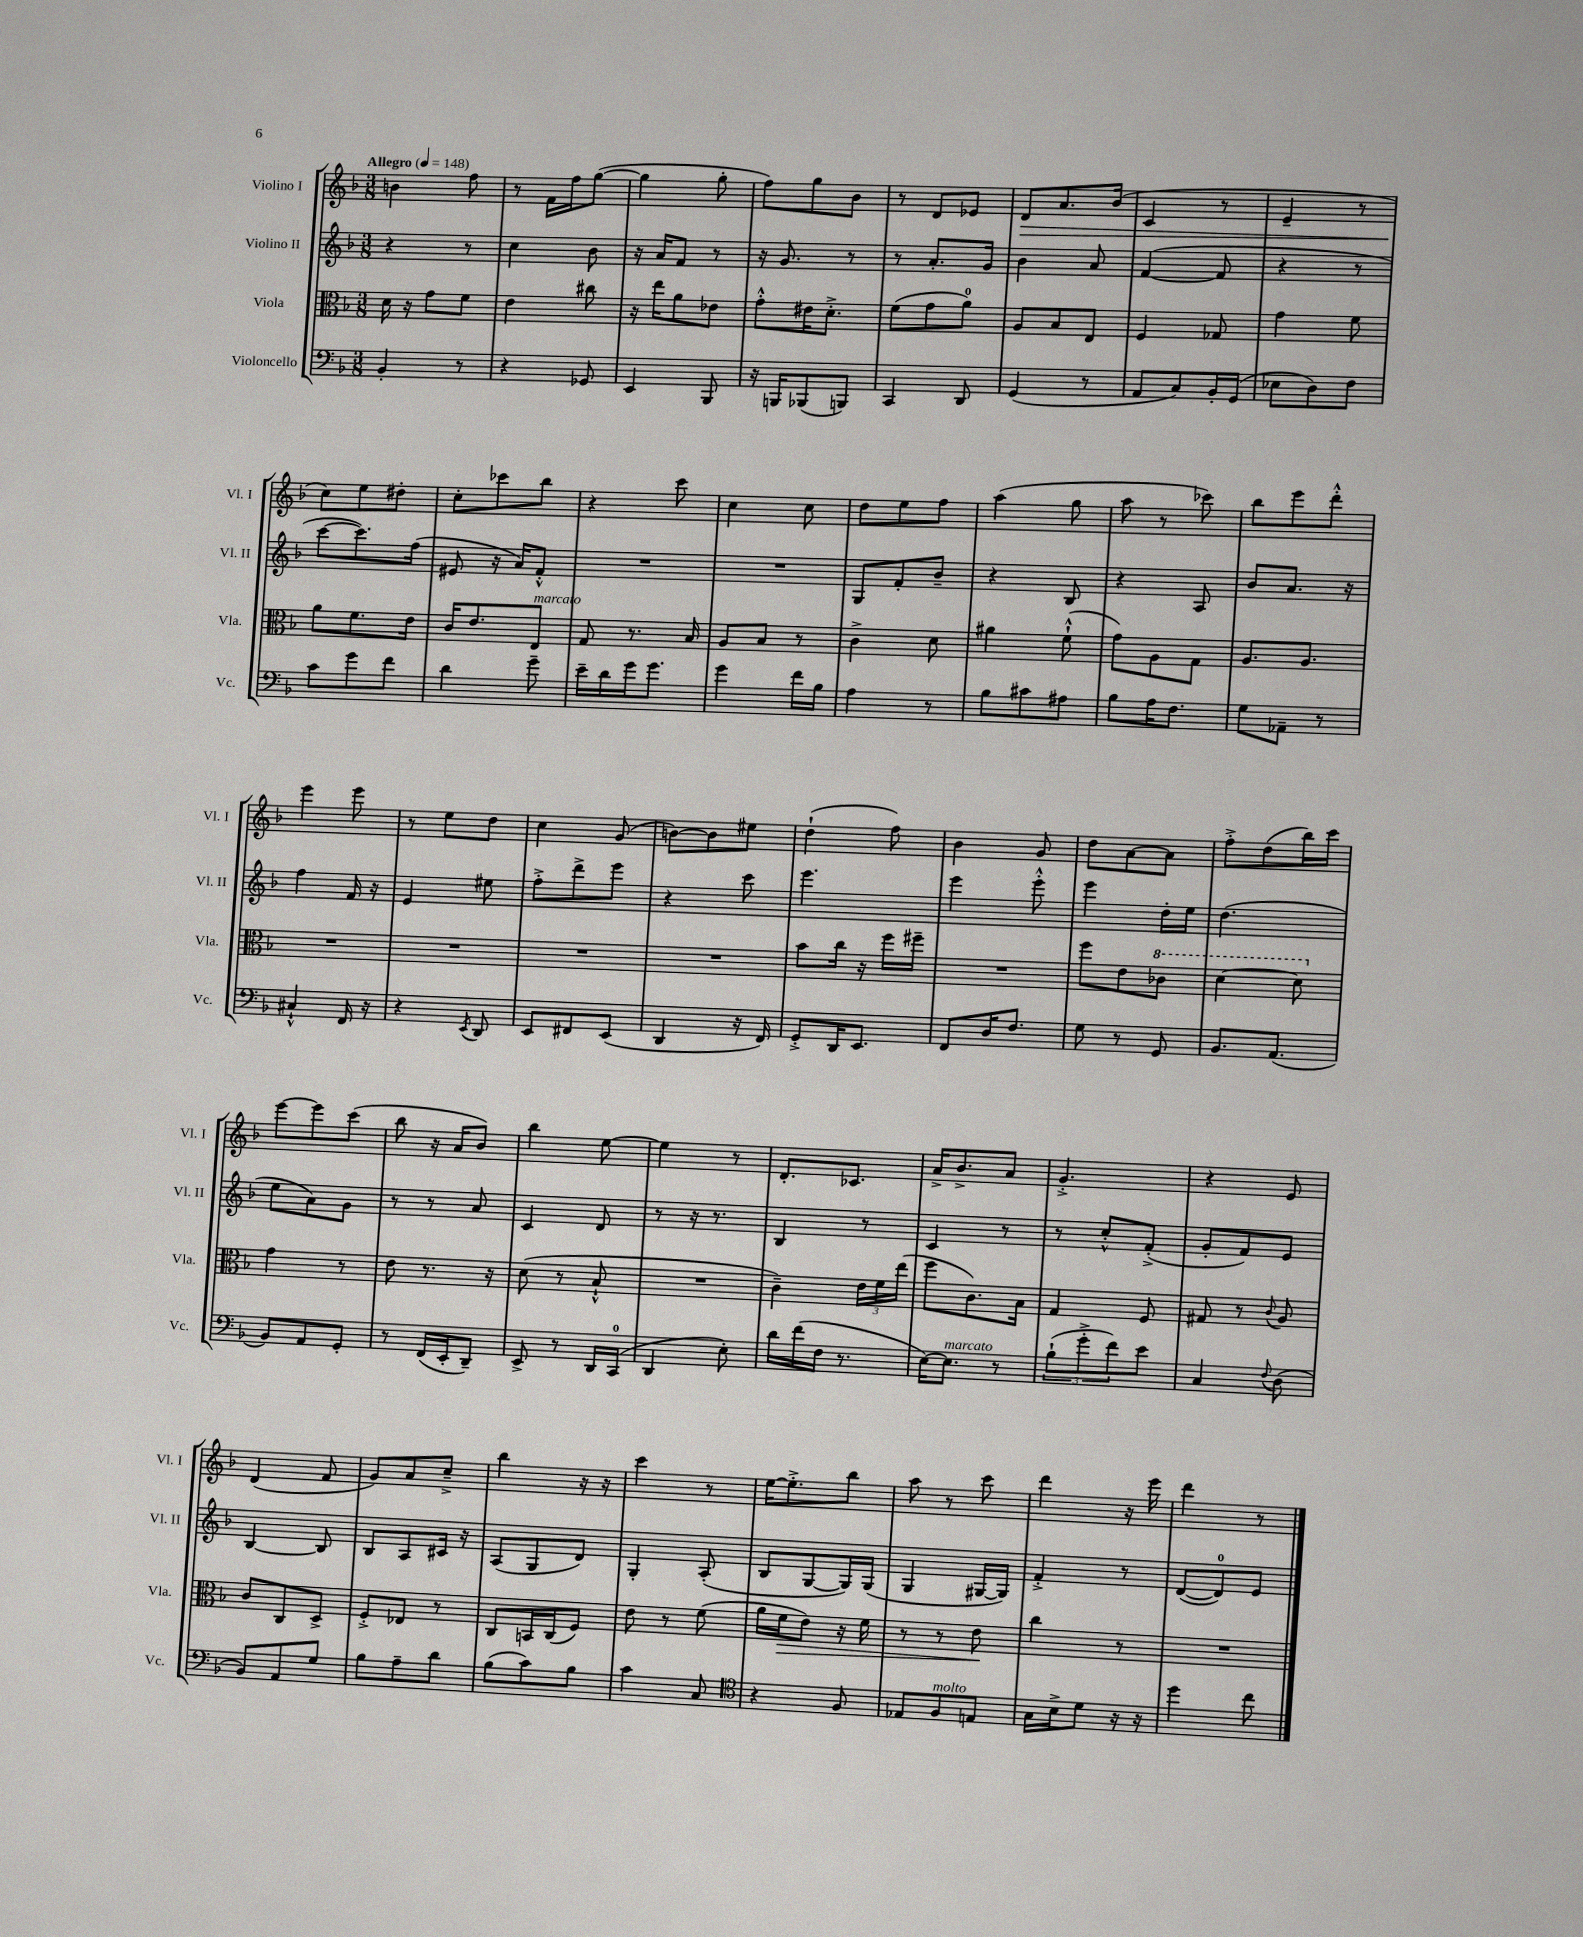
<<
\new StaffGroup <<
\new Staff = "s0" \with { instrumentName = "Violino I" shortInstrumentName = "Vl. I" } {
    \clef treble \key f \major \numericTimeSignature \time 3/8 \tempo "Allegro" 4 = 148
    b'4 f''8 |
    r8 f'16 f''16 g''8~( |
    g''4 g''8-. |
    f''8) g''8 bes'8 |
    r8 d'8 ees'8 |
    d'8\> a'8. bes'16( |
    c'4 r8 |
    e'4-- r8 |
    c''8\!) e''8 dis''8-. |
    c''8-. ces'''8 bes''8 |
    r4 c'''8 |
    c''4 c''8 |
    d''8 e''8 f''8 |
    a''4( g''8 |
    a''8 r8 ces'''8) |
    bes''8 e'''8 d'''8-.-^ |
    e'''4 e'''8 |
    r8 e''8 d''8 |
    c''4 g'8( |
    b'8~) b'8 eis''8 |
    d''4-!( f''8) |
    bes'4 g'8 |
    d''8 a'8~ a'8 |
    f''8-.-> d''8( bes''16) c'''16 |
    e'''8~ e'''8 c'''8( |
    bes''8 r16 a'16 bes'8) |
    bes''4 e''8~ |
    e''4 r8 |
    d'8.-. ces'8. |
    a'16-> bes'8.-> a'8 |
    g'4.-.-> |
    r4 e'8 |
    d'4( f'8 |
    g'8) a'8 c''8---> |
    bes''4 r16 r16 |
    c'''4 r8 |
    e''16~ e''8.-.-> bes''8 |
    a''8 r8 c'''8 |
    d'''4 r16 e'''16 |
    d'''4 r8 \bar "|." |
}
\new Staff = "s1" \with { instrumentName = "Violino II" shortInstrumentName = "Vl. II" } {
    \clef treble \key f \major \numericTimeSignature \time 3/8
    r4 r8 |
    c''4 bes'8 |
    r16 a'16 f'8 r8 |
    r16 g'8. r8 |
    r8 a'8.-. g'16 |
    bes'4 a'8 |
    f'4~( f'8 |
    r4 r8 |
    c'''8~ c'''8.) f''16( |
    eis'8 r16 a'16) f'8-.-^ |
    R4. |
    R4. |
    g8 f'8-. bes'8-- |
    r4 bes8 |
    r4 a8 |
    bes'8 a'8. r16 |
    f''4 f'16 r16 |
    e'4 eis''8 |
    f''8-.-> d'''8-> e'''8 |
    r4 c'''8 |
    e'''4. |
    e'''4 e'''8-.-^ |
    e'''4 d''16-. e''16 |
    d''4.( |
    e''8 a'8) g'8 |
    r8 r8 a'8 |
    c'4 d'8 |
    r8 r16 r8. |
    bes4 r8 |
    c'4 r8 |
    r8 c''8-.-^ f'8-.->( |
    g'8-. f'8) e'8 |
    bes4~ bes8 |
    bes8 a8 cis'16 r16 |
    a8( g8 d'8) |
    g4-. a8-.( |
    bes8 g8~ g16) g16( |
    g4 gis16~ gis16) |
    f'4-.-> r8 |
    d'8~( d'8-0) e'8 \bar "|." |
}
\new Staff = "s2" \with { instrumentName = "Viola" shortInstrumentName = "Vla." } {
    \clef alto \key f \major \numericTimeSignature \time 3/8
    d'16 r16 g'8 f'8 |
    e'4 cis''8 |
    r16 e''16 a'8 ees'8 |
    g'8-.-^ eis'16 d'8.-.-> |
    f'8( g'8 a'8-0) |
    a8 bes8 e8 |
    f4 ges8 |
    g'4 f'8 |
    a'8 f'8. e'16 |
    c'16 e'8. e8^\markup { \italic "marcato" } |
    g8 r8. bes16 |
    a8 bes8 r8 |
    c'4-> d'8 |
    ais'4 f'8-!-^( |
    g'8) a8 g8 |
    a8. a8. |
    R4. |
    R4. |
    R4. |
    R4. |
    bes'8 c''16 r16 f''16 fis''16-- |
    R4. |
    f''8 e'8 \ottava #1 ces''8 |
    d''4~ d''8 \ottava #0 |
    g'4 r8 |
    e'8 r8. r16 |
    d'8( r8 bes8-!-^ |
    R4. |
    c'4--) \tuplet 3/2 { e'16 f'16 e''16( } |
    f''8 c'8.) bes16 |
    g4 f8 |
    gis8 r8 \appoggiatura { c'8 } a8 |
    c'8 c8 d8-> |
    f8-.-> ees8 r8 |
    c8 b,16 c16( f8) |
    e'8 r8 f'8( |
    a'16 f'16\> e'8) r16 f'16 |
    r8 r8 e'8\! |
    c''4 r8 |
    R4. \bar "|." |
}
\new Staff = "s3" \with { instrumentName = "Violoncello" shortInstrumentName = "Vc." } {
    \clef bass \key f \major \numericTimeSignature \time 3/8
    bes,4-. r8 |
    r4 ges,8 |
    e,4 bes,,8 |
    r16 b,,16 bes,,8( b,,8) |
    c,4 d,8 |
    g,4( r8 |
    a,8 c8) bes,16-. g,16( |
    ees8 d8) f8 |
    c'8 g'8 f'8 |
    d'4 g'8-- |
    e'16-- d'16 g'16 g'8. |
    g'4 f'16 bes16 |
    a4 r8 |
    bes8 cis'8 ais8 |
    bes8 a16 f8. |
    g8 aes,8-- r8 |
    cis4-!-^ f,16 r16 |
    r4 \acciaccatura { e,8 } d,8 |
    e,8 fis,8 e,8( |
    d,4 r16 f,16) |
    g,8-.-> d,16 e,8. |
    f,8 d16 f8. |
    g8 r8 g,8 |
    bes,8. a,8.( |
    bes,8) a,8 g,8-. |
    r8 f,16( e,16-. d,8--) |
    e,8-> r8 d,16 c,16-0( |
    d,4 e8-.) |
    d'16 f'16( f16 r8. |
    e16~) e8.^\markup { \italic "marcato" } r8 |
    \tuplet 3/2 { bes8-!( g'8-.-> f'8) } e'8 |
    c4 \appoggiatura { f8 } d8( |
    bes,8) a,8 g8 |
    bes8 a8-- d'8 |
    bes8( c'8) bes8 |
    c'4 c8 |
    \clef tenor r4 f8 |
    ees8 f8^\markup { \italic "molto" } e8 |
    g16 bes16-> d'8 r16 r16 |
    d''4 c''8 \bar "|." |
}
>>
>>
\layout { \context { \Score \remove "Bar_number_engraver" } }
